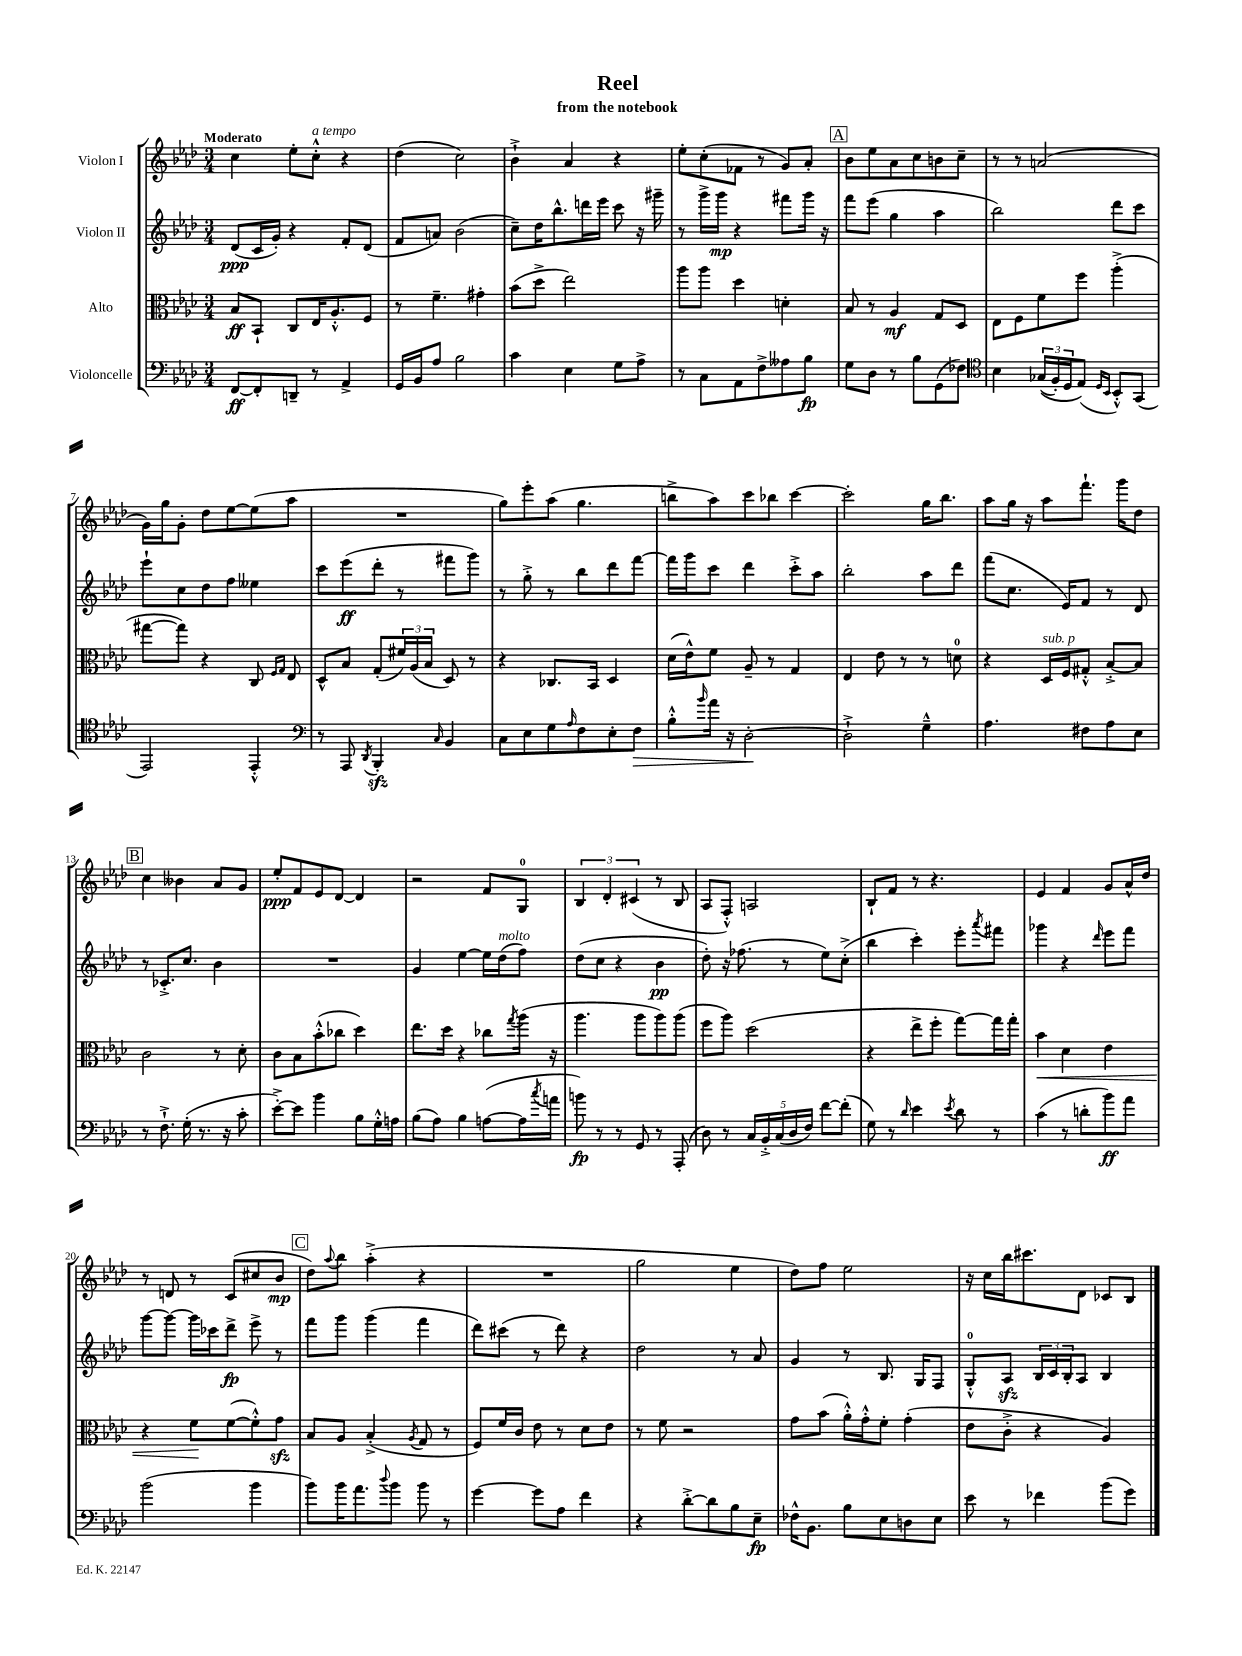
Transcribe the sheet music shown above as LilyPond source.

\header { title = "Reel" subtitle = "from the notebook" }
<<
\new StaffGroup <<
\new Staff = "s0" \with { instrumentName = "Violon I" } {
    \clef treble \key aes \major \numericTimeSignature \time 3/4 \tempo "Moderato"
    c''4 ees''8-. c''8-.-^^\markup { \italic "a tempo" } r4 |
    des''4( c''2) |
    bes'4-!-> aes'4 r4 |
    ees''8-. c''8-.( fes'8 r8 g'8) aes'8-. |
    \mark \markup { \box "A" } bes'8 ees''8 aes'8 c''8 b'8 c''8-- |
    r8 r8 a'2( |
    g'16) g''16 g'8-. des''8 ees''8~ ees''8( aes''8 |
    R2. |
    g''8) ees'''8-. aes''8( g''4. |
    b''8-> aes''8) c'''8 bes''8 c'''4~ |
    c'''2-. g''16 bes''8. |
    aes''8 g''16 r16 aes''8 f'''8.-! g'''16 des''8 |
    \mark \markup { \box "B" } c''4 beses'4 aes'8 g'8 |
    ees''8-.\ppp f'8 ees'8 des'8~ des'4 |
    r2 f'8 g8-0 |
    \tuplet 3/2 { bes4 des'4-. cis'4( } r8 bes8 |
    aes8 f8-.-^) a2 |
    bes8-! f'8 r8 r4. |
    ees'4 f'4 g'8 aes'16-^ des''16 |
    r8 d'8 r8 c'8( cis''8 bes'8\mp |
    \mark \markup { \box "C" } des''8) \appoggiatura { aes''8 } bes''8 aes''4-.->( r4 |
    R2. |
    g''2 ees''4 |
    des''8) f''8 ees''2 |
    r16 c''16 bes''16 cis'''8. des'8 ces'8 bes8 \bar "|." |
}
\new Staff = "s1" \with { instrumentName = "Violon II" } {
    \clef treble \key aes \major \numericTimeSignature \time 3/4
    des'8\ppp( c'16 g'16-.) r4 f'8-. des'8( |
    f'8 a'8) bes'2( |
    c''8--) des''16 bes''8.-^ d'''16 ees'''16 c'''8 r16 gis'''16-- |
    r8 g'''16-> g'''16\mp r4 fis'''8 g'''16 r16 |
    \mark \markup { \box "A" } f'''8 ees'''8( g''4 aes''4 |
    bes''2) des'''8 c'''8 |
    ees'''8-! c''8 des''8 f''8 eeses''4 |
    c'''8 ees'''8\ff( des'''8-. r8 fis'''8 g'''8) |
    r8 g''8-.-> r8 bes''8 des'''8 f'''8~ |
    f'''16 g'''16 c'''8 des'''4 c'''8-.-> aes''8 |
    bes''2-. aes''8 des'''8 |
    f'''8( c''8. ees'16) f'8 r8 des'8 |
    \mark \markup { \box "B" } r8 ces'8.-.-> c''8. bes'4 |
    R2. |
    g'4 ees''4~ ees''16 des''16^\markup { \italic "molto" }( f''8) |
    des''8( c''8 r4 bes'4\pp |
    des''8-.) r16 fes''8.( r8 ees''8) c''8-.->( |
    bes''4 c'''4-.) ees'''8-. \acciaccatura { aes'''8 } fis'''8 |
    ges'''4 r4 \grace { des'''16 } ees'''8 f'''8 |
    g'''8~ g'''8~ g'''16 ces'''16 des'''8->\fp ees'''8-> r8 |
    \mark \markup { \box "C" } f'''8 g'''8 g'''4( f'''4 |
    des'''8) cis'''8( r8 des'''8) r4 |
    des''2 r8 aes'8 |
    g'4 r8 bes8. g16 f8 |
    g8-0-.-^ aes8\sfz \tuplet 3/2 { bes16 c'16 bes16-. } aes8 bes4 \bar "|." |
}
\new Staff = "s2" \with { instrumentName = "Alto" } {
    \clef alto \key aes \major \numericTimeSignature \time 3/4
    bes8\ff bes,8-! c8 ees16 aes8.-.-^ f8 |
    r8 f'4.-- gis'4-. |
    bes'8( des''8-> ees''2) |
    aes''8 aes''8 des''4 d'4-. |
    \mark \markup { \box "A" } bes8 r8 aes4\mf g8 des8 |
    ees8 f8 f'8 f''8 aes''4-.->( |
    gis''8~ gis''8) r4 c8 \grace { f16 g16 } ees8 |
    des8-^ bes8 g8-.( \tuplet 3/2 { fis'16) aes16( bes16 } des8) r8 |
    r4 ces8. bes,16 des4 |
    des'16( ees'16-^) f'8 aes8-- r8 g4 |
    ees4 ees'8 r8 r8 d'8-0 |
    r4 des16^\markup { \italic "sub. p" } f16 gis8-.-^ bes8~-.-> bes8 |
    \mark \markup { \box "B" } c'2 r8 des'8-. |
    c'8 bes8 bes'8-.-^( ces''8 des''4) |
    ees''8. des''16 r4 ces''8 \acciaccatura { g''8 } aes''16( r16 |
    aes''4. aes''8 aes''8) aes''8( |
    f''8 aes''8) des''2( |
    r4 ees''8-> f''8-. g''8~) g''16 g''16-. |
    bes'4\< des'4 ees'4 |
    r4 f'8\! f'8~( f'8-.-^) g'8\sfz |
    \mark \markup { \box "C" } bes8 aes8 bes4-.->( \acciaccatura { aes8 } g8 r8 |
    f8) f'16 c'16 ees'8 r8 des'8 ees'8 |
    r8 f'8 r2 |
    g'8 bes'8( aes'16-.-^) g'16-.-^ f'8-. g'4-.( |
    ees'8 c'8-.-> r4 aes4) \bar "|." |
}
\new Staff = "s3" \with { instrumentName = "Violoncelle" } {
    \clef bass \key aes \major \numericTimeSignature \time 3/4
    f,8~\ff f,8-. d,8-- r8 aes,4-> |
    g,16 bes,16 aes8 bes2 |
    c'4 ees4 g8 aes8-> |
    r8 c8 aes,8 f8-> aeses8 bes8\fp |
    \mark \markup { \box "A" } g8 des8 r8 bes8 g,8( fes8) |
    \clef tenor bes4 \tuplet 3/2 { ges16(\( f16-.) des16 } ees8(\) \grace { des16 bes,16 } bes,8-.-^) g,8( |
    ees,2) ees,4-.-^ |
    \clef bass r8 aes,,8 \acciaccatura { des,8 } bes,,4-.\sfz \grace { c16 } bes,4 |
    c8 ees8 g8 \grace { aes16 } f8 ees8-. f8\> |
    bes8-.-^ \grace { bes'16 } aes'16 r16 des2~-.\! |
    des2-!-> g4---^ |
    aes4. fis8 aes8 ees8 |
    \mark \markup { \box "B" } r8 f8.-!-> g16-.( r8. r16 c'8-. |
    ees'8~-.->) ees'8 bes'4 bes8 g16-.-^ a16 |
    bes8( aes8) bes4 a8~( a16 \acciaccatura { c''8 } a'16 |
    b'8\fp) r8 r8 g,8 r8 aes,,8-.( |
    des8) r8 \tuplet 5/4 { c16 bes,16-.-> c16( des16 f16) } f'8~ f'8-.( |
    g8) r8 \grace { des'16 } ees'4 \acciaccatura { ees'8 } des'8 r8 |
    c'4( r8 d'8-. bes'8\ff) aes'8 |
    bes'2( bes'4 |
    \mark \markup { \box "C" } bes'8) bes'16 aes'8. \appoggiatura { des''8 } bes'8 bes'8 r8 |
    g'4~ g'8 aes8 f'4 |
    r4 des'8~-.-> des'8 bes8 ees8--\fp |
    fes16-^ bes,8. bes8 ees8 d8 ees8 |
    ees'8 r8 fes'4 bes'8( g'8) \bar "|." |
}
>>
>>
